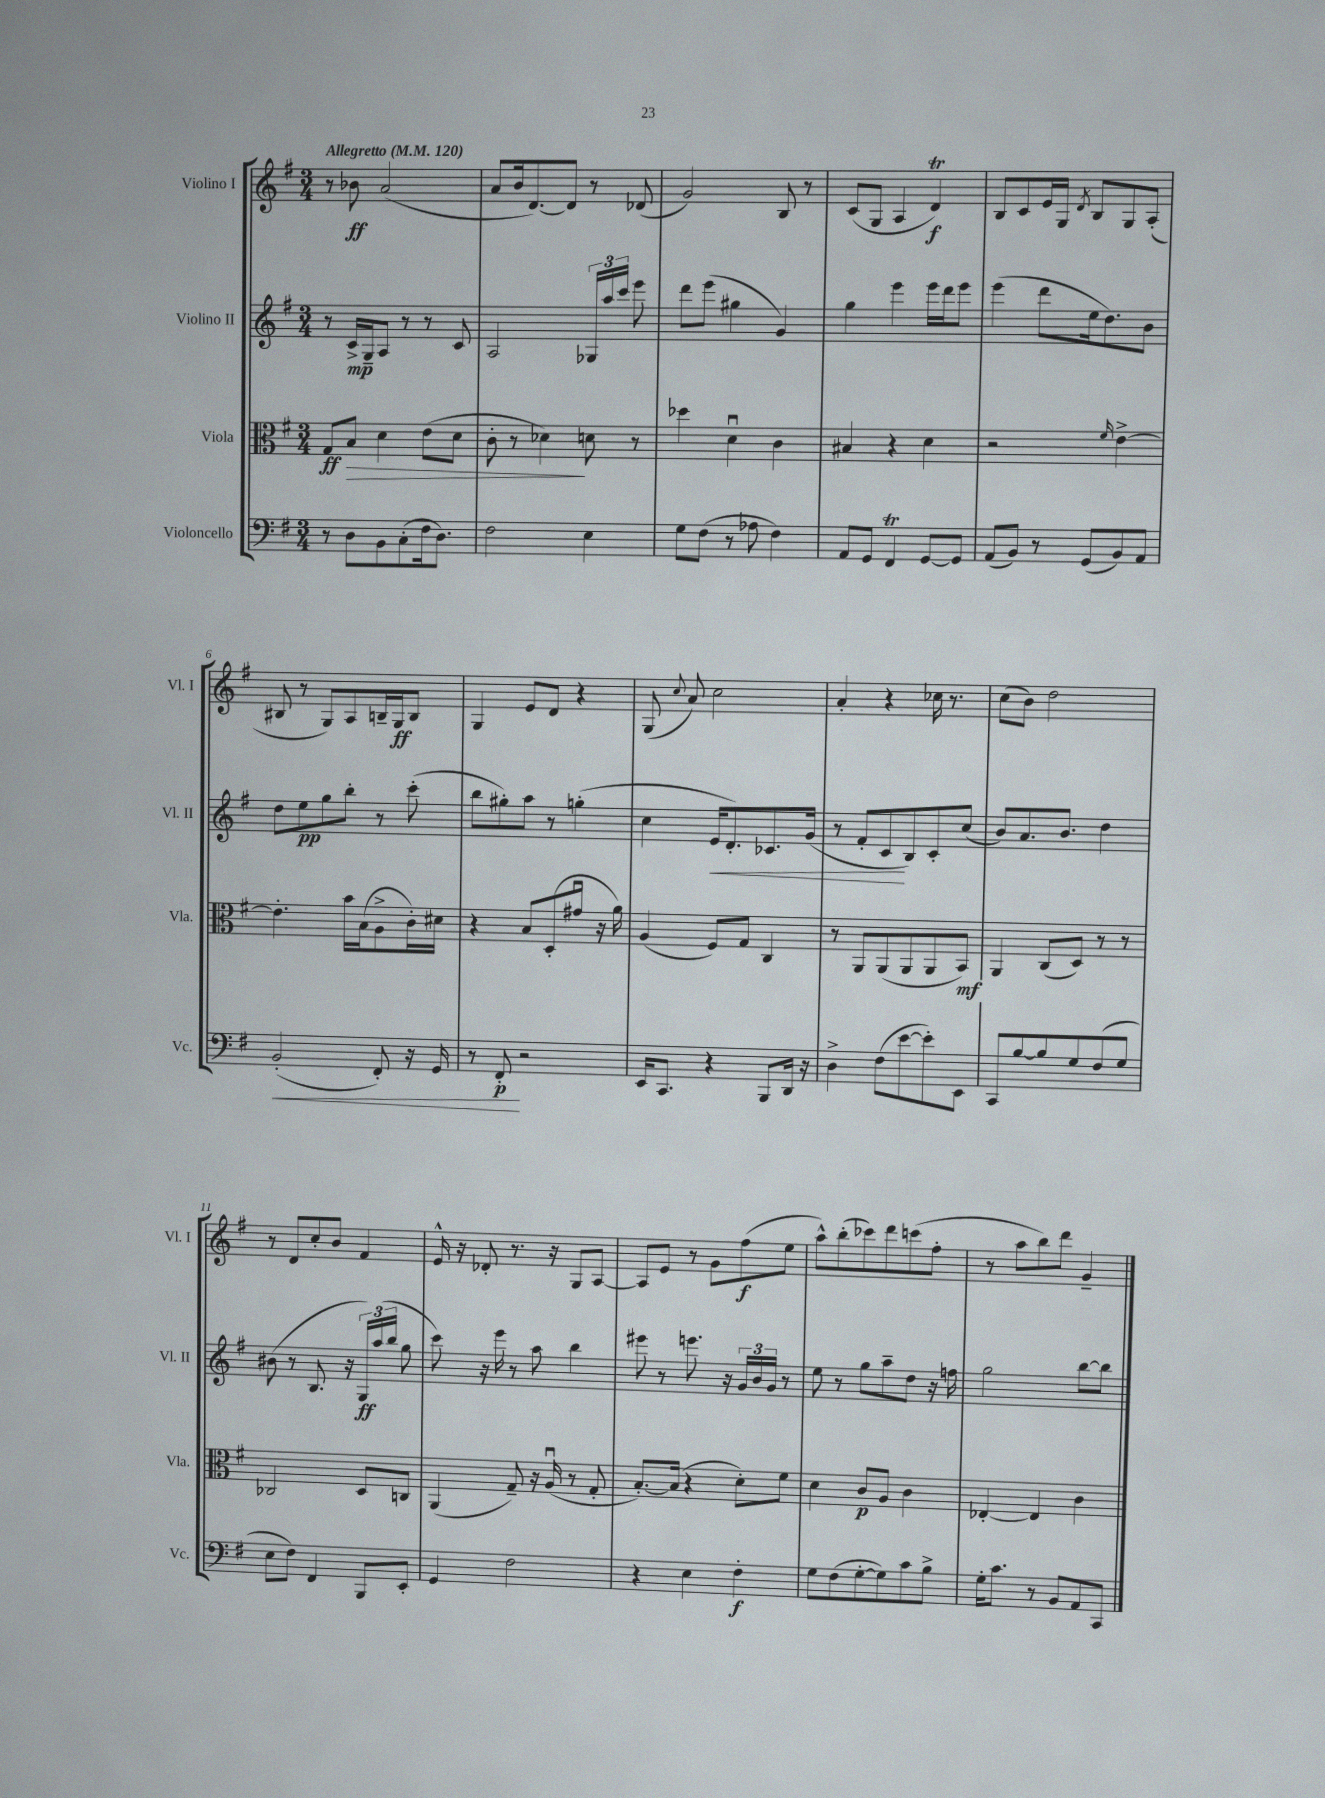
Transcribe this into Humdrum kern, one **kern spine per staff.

**kern	**dynam	**kern	**dynam	**kern	**dynam	**kern	**dynam
*part4	*part4	*part3	*part3	*part2	*part2	*part1	*part1
*staff4	*staff4	*staff3	*staff3	*staff2	*staff2	*staff1	*staff1
*I"Violoncello	*	*I"Viola	*	*I"Violino II	*	*I"Violino I	*
*I'Vc.	*	*I'Vla.	*	*I'Vl. II	*	*I'Vl. I	*
*clefF4	*	*clefC3	*	*clefG2	*	*clefG2	*
*k[f#]	*	*k[f#]	*	*k[f#]	*	*k[f#]	*
*M3/4	*	*M3/4	*	*M3/4	*	*M3/4	*
*MM120	*	*MM120	*	*MM120	*	*MM120	*
=1	=1	=1	=1	=1	=1	=1	=1
!	!	!	!	!	!	!LO:TX:a:B:t=Allegretto	!
8r	.	8G/L	ff	8r	.	8r	.
!	!	!	!LO:HP:b	!	!	!	!
8D\L	.	8B/J	>	16c^/LL	mp	8b-X\	ff
.	.	.	.	16G~/J	.	.	.
8BB\	.	4d\	.	8A/J	.	(2a/	.
(8C'\	.	.	.	8r	.	.	.
16F#\k	.	(8e\L	.	8r	.	.	.
8.D\J)	.	.	.	.	.	.	.
.	.	8d\J	.	8c/	.	.	.
=2	=2	=2	=2	=2	=2	=2	=2
2F#\	.	8c'\	.	2A/	.	8a/L	.
.	.	8r	.	.	.	16b/k	.
.	.	.	.	.	.	[8.d/)	.
.	.	4d-X\)	.	.	.	.	.
.	.	.	.	.	.	8d/J]	.
4E\	.	8dn\	]	24G-X/LL	.	8r	.
.	.	.	.	24aa/	.	.	.
.	.	.	.	24ccc/JJ	.	.	.
.	.	8r	.	8eee\	.	(8d-X/	.
=3	=3	=3	=3	=3	=3	=3	=3
8G\L	.	4dd-X\	.	8ddd\L	.	2g/)	.
(8F#\J	.	.	.	(8eee\J	.	.	.
8r	.	4du\	.	4gg#X\	.	.	.
8A-X\	.	.	.	.	.	.	.
4F#\)	.	4c\	.	4g/)	.	8B/	.
.	.	.	.	.	.	8r	.
=4	=4	=4	=4	=4	=4	=4	=4
8AA/L	.	4B#X/	.	4gg\	.	(8c/L	.
8GG/J	.	.	.	.	.	8G/J	.
4FF#t/	.	4r	.	4eee\	.	4A/	.
[8GG/L	.	4d\	.	16eee\LL	.	4dT/)	f
.	.	.	.	16ddd\J	.	.	.
8GG/J]	.	.	.	8eee\J	.	.	.
=5	=5	=5	=5	=5	=5	=5	=5
(8AA/L	.	2r	.	(4eee\	.	8B/L	.
8BB/J)	.	.	.	.	.	8c/	.
8r	.	.	.	8ddd\L	.	16e/L	.
.	.	.	.	.	.	16G/JJ	.
.	.	.	.	.	.	8qd/	.
(8GG/L	.	.	.	16ee\k	.	8B/L	.
.	.	.	.	8.dd\)	.	.	.
.	.	16qqf#/	.	.	.	.	.
8BB/)	.	[4e^\	.	.	.	8G/	.
8AA/J	.	.	.	8b\J	.	(8A'/J	.
!!LO:LB:g=z
=6	=6	=6	=6	=6	=6	=6	=6
!	!LO:HP:b	!	!	!	!	!	!
(2BB'/	<	4.e'\]	.	8dd\L	.	8B#X/	.
.	.	.	.	8ee\	pp	8r	.
.	.	.	.	8gg\	.	8G/L)	.
.	.	16b\LL	.	8bb'\J	.	8A/	.
.	.	(16B\J	.	.	.	.	.
8FF#'/)	.	8A^\	.	8r	.	16Bn~/L	.
.	.	.	.	.	.	16G/J	ff
16r	.	16c'\L)	.	(8ccc'\	.	8B/J	.
16GG/	.	16d#X\JJ	.	.	.	.	.
=7	=7	=7	=7	=7	=7	=7	=7
8r	.	4r	.	8bb\L	.	4G/	.
8FF#'/	p	.	.	8gg#X'\)	.	.	.
2r	[	8B/L	.	8aa\J	.	8e/L	.
.	.	(8D'/	.	8r	.	8d/J	.
.	.	8g#Xu/J	.	(4ggn'\	.	4r	.
.	.	16r	.	.	.	.	.
.	.	16a\)	.	.	.	.	.
=8	=8	=8	=8	=8	=8	=8	=8
16EE/KL	.	(4A/	.	4cc\	.	(8G/	.
8.CC/J	.	.	.	.	.	.	.
.	.	.	.	.	.	8qqcc/	.
.	.	.	.	.	.	8a/)	.
!	!	!	!	!	!LO:HP:b	!	!
4r	.	8F#/L)	.	16e/KL	<	2cc\	.
.	.	.	.	8.d'/)	.	.	.
.	.	8G/J	.	.	.	.	.
8BBB/L	.	4C/	.	8.c-X/	.	.	.
16DD/Jk	.	.	.	.	.	.	.
16r	.	.	.	(16g/Jk	.	.	.
=9	=9	=9	=9	=9	=9	=9	=9
4D^\	.	8r	.	8r	.	4a'/	.
.	.	8AA/L	.	8f#'/L	.	.	.
(8F#\L	.	(8AA/	.	8c/	.	4r	.
[8e\	.	8AA/	.	8B/)	[	.	.
8e'\])	.	8AA/	.	8c'/	.	16cc-X\	.
.	.	.	.	.	.	8.r	.
8EE\J	.	8BB/J)	mf	(8cc/J	.	.	.
=10	=10	=10	=10	=10	=10	=10	=10
8CC/L	.	4AA/	.	8b/L)	.	(8cc\L	.
[8B/	.	.	.	8.a/	.	8b\J)	.
8B/]	.	(8C/L	.	.	.	2dd\	.
.	.	.	.	8.b/J	.	.	.
8G/	.	8D/J)	.	.	.	.	.
(8F#/	.	8r	.	4dd\	.	.	.
8G/J	.	8r	.	.	.	.	.
!!LO:LB:g=z
=11	=11	=11	=11	=11	=11	=11	=11
8E\L	.	2C-X/	.	(8b#X\	.	8r	.
8F#\J)	.	.	.	8r	.	8d/L	.
4FF#/	.	.	.	8.B/	.	8cc'/	.
.	.	.	.	.	.	8b/J	.
.	.	.	.	16r	.	.	.
8BBB/L	.	8D/L	.	24G/LL)	ff	4f#/	.
.	.	.	.	(24aa/	.	.	.
.	.	.	.	24bb/JJ	.	.	.
8EE'/J	.	8Cn/J	.	8gg\	.	.	.
=12	=12	=12	=12	=12	=12	=12	=12
4GG/	.	(4AA/	.	8ccc\)	.	16e^^/	.
.	.	.	.	.	.	16r	.
.	.	.	.	16r	.	8d-X'/	.
.	.	.	.	16eee\	.	.	.
2F#\	.	8G~/)	.	8r	.	8.r	.
.	.	16r	.	8aa\	.	.	.
.	.	(16Au/	.	.	.	16r	.
.	.	8r	.	4bb\	.	8G/L	.
.	.	8G'/	.	.	.	[8A/J	.
=13	=13	=13	=13	=13	=13	=13	=13
4r	.	[8.B'/L)	.	8eee#X\	.	8A/L]	.
.	.	.	.	8r	.	8e/J	.
.	.	(16B/Jk]	.	.	.	.	.
4E\	.	4r	.	8.eeen\	.	8r	.
.	.	.	.	.	.	8g\L	.
.	.	.	.	16r	.	.	.
4F#'\	f	8d'\L)	.	24g/LL	.	(8ff#\	f
.	.	.	.	24b/	.	.	.
.	.	.	.	24g/JJ	.	.	.
.	.	8f#\J	.	8r	.	8ee\J	.
=14	=14	=14	=14	=14	=14	=14	=14
8G\L	.	4d\	.	8ee\	.	8aa^^\L)	.
(8F#\	.	.	.	8r	.	(8bb'\	.
[8G'\	.	8c/L	p	8gg\L	.	8ccc-X\)	.
8G\])	.	8A/J	.	8aa~\	.	8ddd\	.
8c\	.	4c\	.	8dd\J	.	(8cccn\	.
8B^\J	.	.	.	16r	.	8ff#'\J	.
.	.	.	.	16ffn\	.	.	.
=15	=15	=15	=15	=15	=15	=15	=15
16G'\KL	.	[4E-X'/	.	2gg\	.	8r	.
8.c\J	.	.	.	.	.	.	.
.	.	.	.	.	.	8aa\L	.
8r	.	4E-/]	.	.	.	8bb\)	.
8BB/L	.	.	.	.	.	8ddd\J	.
8AA/	.	4c\	.	[8bb\L	.	4g~/	.
8CC/J	.	.	.	8bb\J]	.	.	.
==	==	==	==	==	==	==	==
*-	*-	*-	*-	*-	*-	*-	*-
